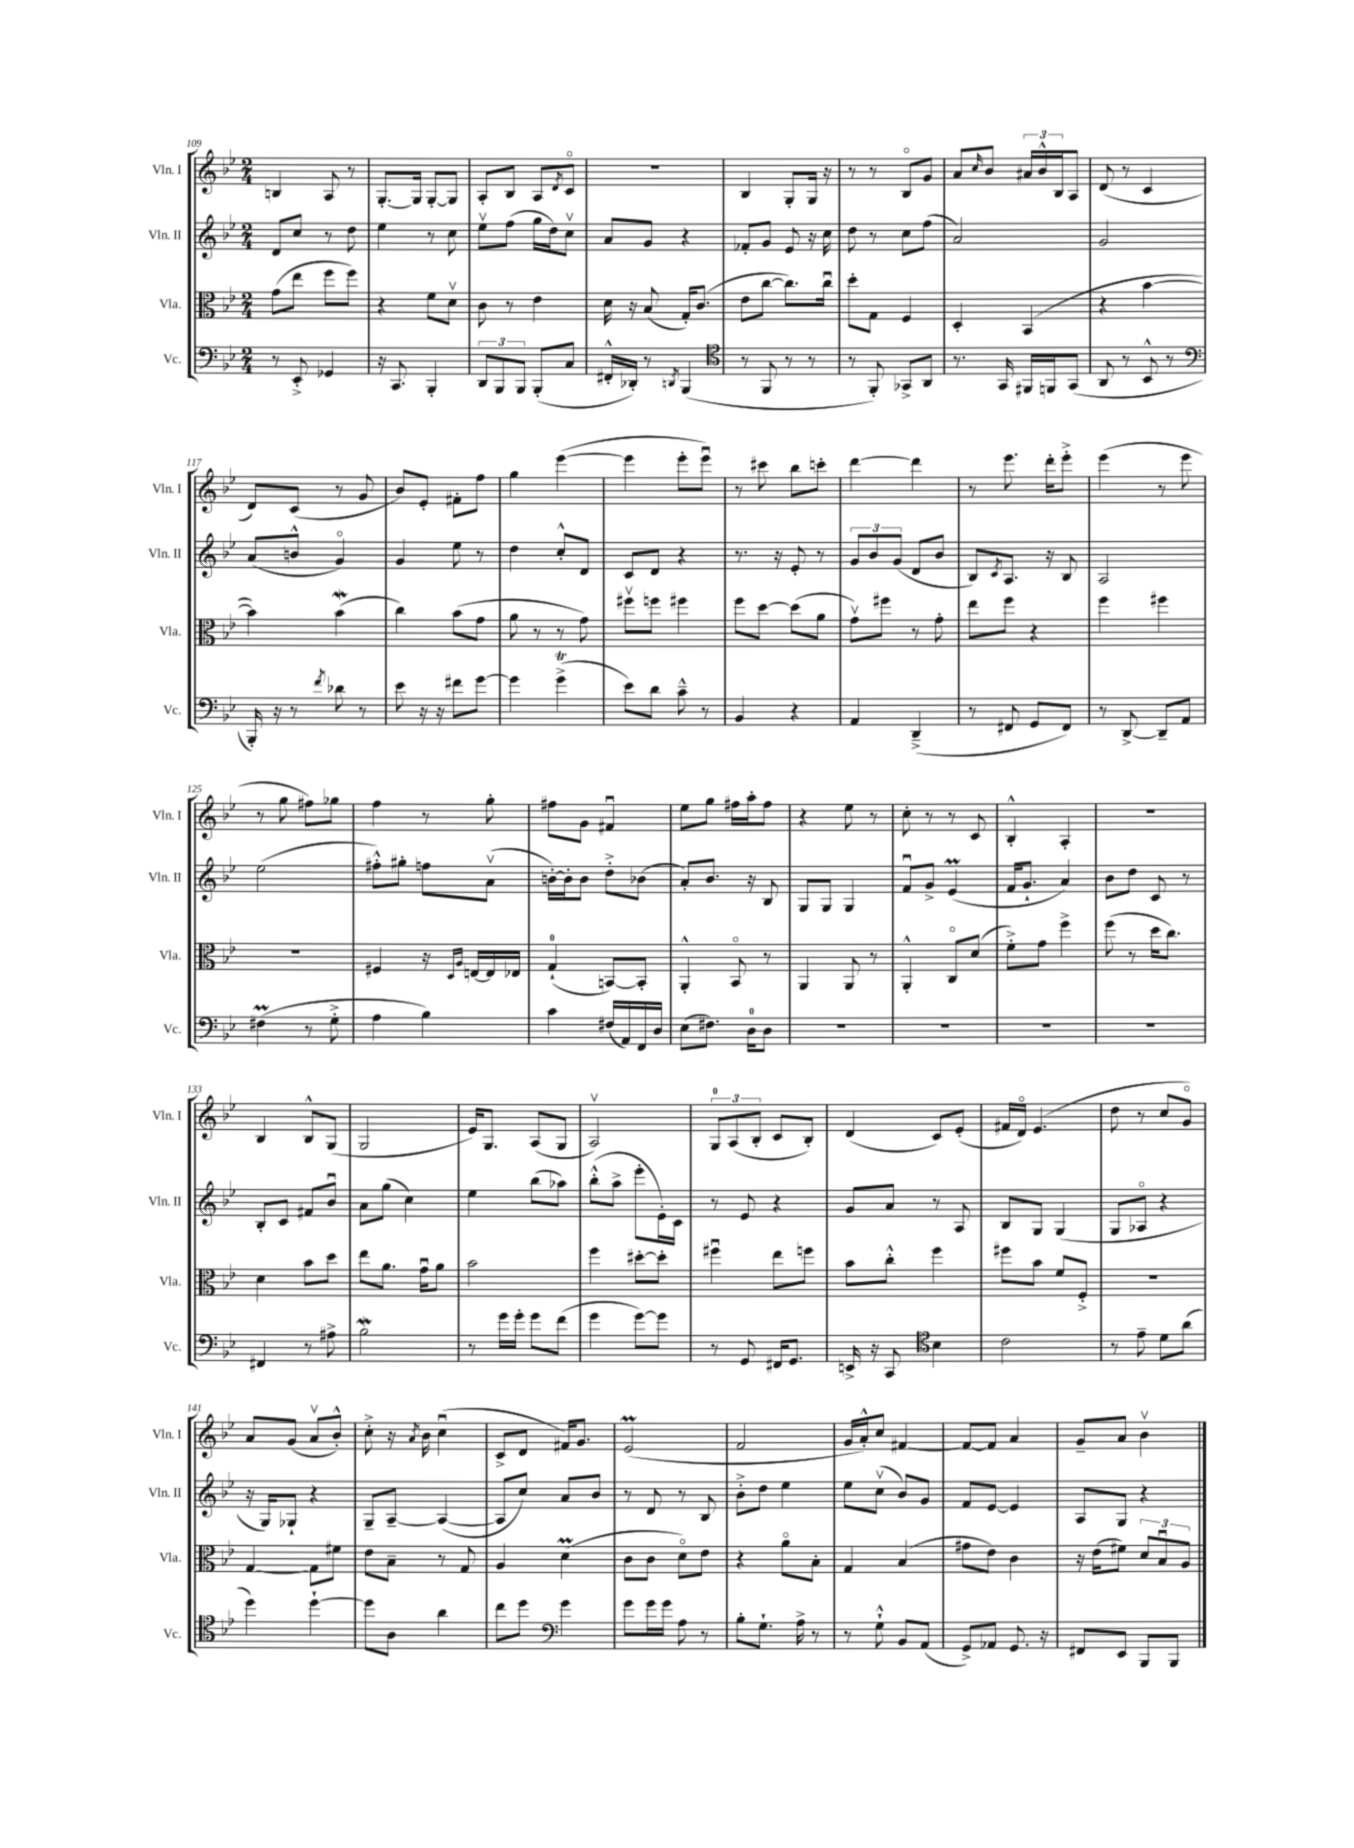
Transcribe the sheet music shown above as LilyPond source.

<<
\new StaffGroup <<
\new Staff = "s0" \with { instrumentName = "Vln. I" shortInstrumentName = "Vln. I" } {
    \clef treble \key bes \major \numericTimeSignature \time 2/4
    b4 a8 r8 |
    g8.~-. g16 g8~-. g8 |
    a8-. bes8 a8 \acciaccatura { d'8 } c'8\flageolet |
    R2 |
    bes4 g8-. g16 r16 |
    r8 r8 bes8\flageolet g'8 |
    a'8 \grace { c''16 } bes'8 \tuplet 3/2 { ais'16 bes'16-^ bes16 } a8 |
    d'8( r8 c'4 |
    d'8) c'8( r8 g'8 |
    bes'8) ees'8-. fis'8-. f''8 |
    g''4 ees'''4~( |
    ees'''4 ees'''8-. ees'''8\downbow) |
    r8 cis'''8 bes''8 c'''8-. |
    d'''4~ d'''4 |
    r8 ees'''8. d'''16-. ees'''8-.-> |
    ees'''4( r8 ees'''8 |
    r8 g''8 fis''8) ges''8 |
    f''4 r8 g''8-. |
    fis''8 g'8 fis'4\downbow |
    ees''8 g''8 fis''16 a''16-. fis''8 |
    r4 ees''8 r8 |
    c''8-. r8 r8 c'8 |
    bes4-.-^ a4-. |
    R2 |
    bes4 bes8-^ g8( |
    g2 |
    ees'16) g8. a8( g8 |
    a2\upbow) |
    \tuplet 3/2 { g8-0 a8( bes8-. } c'8 bes8-.) |
    d'4( c'8) ees'8-.( |
    fis'16 d'16\flageolet) ees'4.( |
    d''8 r8 c''8 g'8\flageolet) |
    a'8 g'8( a'8\upbow bes'8-.-^) |
    c''8-.-> r16 \acciaccatura { a'8 } bes'16 c''4\downbow( |
    c'8-> d'8 fis'16) g'8. |
    ees'2\prall( |
    f'2 |
    g'16 a'16-.-^) c''8 fis'4~ |
    fis'8~ fis'8 a'4 |
    g'8-- a'8 bes'4\upbow \bar "|." |
}
\new Staff = "s1" \with { instrumentName = "Vln. II" shortInstrumentName = "Vln. II" } {
    \clef treble \key bes \major \numericTimeSignature \time 2/4
    d'8 c''8 r8 d''8 |
    ees''4 r8 c''8 |
    ees''8\upbow f''8( g''16 d''16) c''8\upbow |
    a'8 g'8 r4 |
    fes'8-. g'8 ees'8 r16 c''16 |
    d''8 r8 c''8 f''8( |
    a'2) |
    g'2 |
    a'8( b'8-^ g'4\flageolet) |
    g'4 ees''8 r8 |
    d''4 c''8-.-^ d'8 |
    c'8 d'8 r4 |
    r8. r16 ees'8-. r8 |
    \tuplet 3/2 { g'8 bes'8 g'8( } d'8 bes'8 |
    bes8) \acciaccatura { c'8 } a8. r16 bes8 |
    a2 |
    ees''2( |
    fis''8-.-^) gis''8-. f''8 a'8\upbow( |
    b'16~-.) b'16-. b'8 d''8-.-> bes'8( |
    a'8-.) bes'8. r16 bes8 |
    g8 g8 g4 |
    f'8\downbow g'8-> ees'4\prall( |
    f'16 g'8.-! a'4) |
    bes'8 d''8 c'8 r8 |
    bes8-. c'8 fis'8 bes'8\downbow |
    a'8 g''8( c''4) |
    ees''4 bes''8( aes''8) |
    bes''8-.-^( a''8-> ees'''8-. ees'16-.) c'16 |
    r8 ees'8 r4 |
    g'8 a'8 r8 a8 |
    bes8 g8 g4( |
    g8 aes8\flageolet r4 |
    r16 g16) ges8-! r4 |
    g8-- a8~-- a4~( |
    a8 c''8) a'8 bes'8 |
    r8 d'8 r8 bes8 |
    bes'8-.-> d''8 ees''4 |
    ees''8 c''8\upbow( bes'8) g'8 |
    f'8 ees'8~ ees'4 |
    a8 g8 r4 \bar "|." |
}
\new Staff = "s2" \with { instrumentName = "Vla." shortInstrumentName = "Vla." } {
    \clef alto \key bes \major \numericTimeSignature \time 2/4
    g'8( ees''8 f''8 f''8) |
    r4 f'8 d'8\upbow |
    c'8 r8 ees'4 |
    d'16 r16 bes8( g16-.) c'8.( |
    ees'8 c''8~ c''8.) c''16\downbow |
    d''8-. g8 f4 |
    d4-. bes,4( |
    r4 bes'4~ |
    bes'4) bes'4\mordent( |
    c''4) bes'8( g'8 |
    a'8 r8 r8 g'8) |
    fis''8\upbow f''8 fis''4 |
    f''8 d''8~ d''8( a'8 |
    g'8\upbow) fis''8 r8 g'8-. |
    ees''8 f''8 r4 |
    f''4 fis''4 |
    r2 |
    fis4 r16 \grace { d16 a16 } e16~ e16 ees16 |
    g4-0-!( b,8~) b,8-. |
    a,4-.-^ bes,8\flageolet r8 |
    a,4 a,8 r8 |
    a,4-.-^ c8\flageolet d'8( |
    f'8-.->) g'8 f''4-> |
    f''8( r8 d''16 c''8.) |
    d'4 bes'8 d''8 |
    ees''8 a'8. g'16\downbow a'8 |
    bes'2 |
    f''4 dis''8~-. dis''8-. |
    fis''4\downbow ees''8 f''8 |
    bes'8 c''8-.-^ f''4 |
    fis''8 bes'8 f'8 f8-.-> |
    r2 |
    g4~ g8 fis'8 |
    ees'8 bes8-- r8 g8 |
    a4 d'4\prall( |
    c'8 c'8 d'8\flageolet) ees'8 |
    r4 a'8\flageolet bes8-. |
    g4 bes4( |
    gis'8 ees'8) c'4 |
    r16 ees'16( fis'8) \tuplet 3/2 { d'8 bes8\downbow a8 } \bar "|." |
}
\new Staff = "s3" \with { instrumentName = "Vc." shortInstrumentName = "Vc." } {
    \clef bass \key bes \major \numericTimeSignature \time 2/4
    r8 ees,8-.-> ges,4 |
    r16 c,8. bes,,4-. |
    \tuplet 3/2 { d,8 bes,,8 bes,,8 } bes,,8-.( c8 |
    fis,16-.-^ des,16-.) r8 \acciaccatura { d,8 } bes,,4( |
    \clef tenor r8 f,8 r8 r8 |
    r8 f,8-.) ges,8-> a,8 |
    r8. g,16 fis,16 f,16 g,8( |
    a,8 r8 bes,8-^ r8 |
    \clef bass bes,,16-.) r16 r8 \acciaccatura { f'8 } des'8 r8 |
    ees'8 r16 r16 fis'8 g'8~ |
    g'4 g'4->\trill( |
    ees'8) d'8 c'8---^ r8 |
    bes,4 r4 |
    a,4 d,4--->( |
    r8 fis,8 g,8 fis,8) |
    r8 d,8~-> d,8-- a,8 |
    fis4\prall( r8 g8-.-> |
    a4 bes4) |
    c'4 fis16( a,16) f,16 d16 |
    ees8( fis8.) d16-0 d8 |
    R2 |
    R2 |
    R2 |
    R2 |
    fis,4 r8 ais8-> |
    bes2\mordent |
    r8 g'16 g'16-. g'8 f'8( |
    g'4 g'8~) g'8 |
    r8 g,8 fis,16 g,8. |
    e,16-> r16 c,8 \clef tenor bes4 |
    c'2 |
    r8 ees'8-- d'8 a'8( |
    d''4) d''4~-! |
    d''8 a8 a'4 |
    c''8 d''8 \clef bass g'4 |
    g'8 g'16 g'16 a8 r8 |
    bes8-. g8.-! a16-> r8 |
    r8 g8-!-^ bes,8 a,8( |
    g,8->) aes,8 g,8. r16 |
    fis,8 ees,8 bes,,8 bes,,8 \bar "|." |
}
>>
>>
\layout { \context { \Score currentBarNumber = #109 } }
